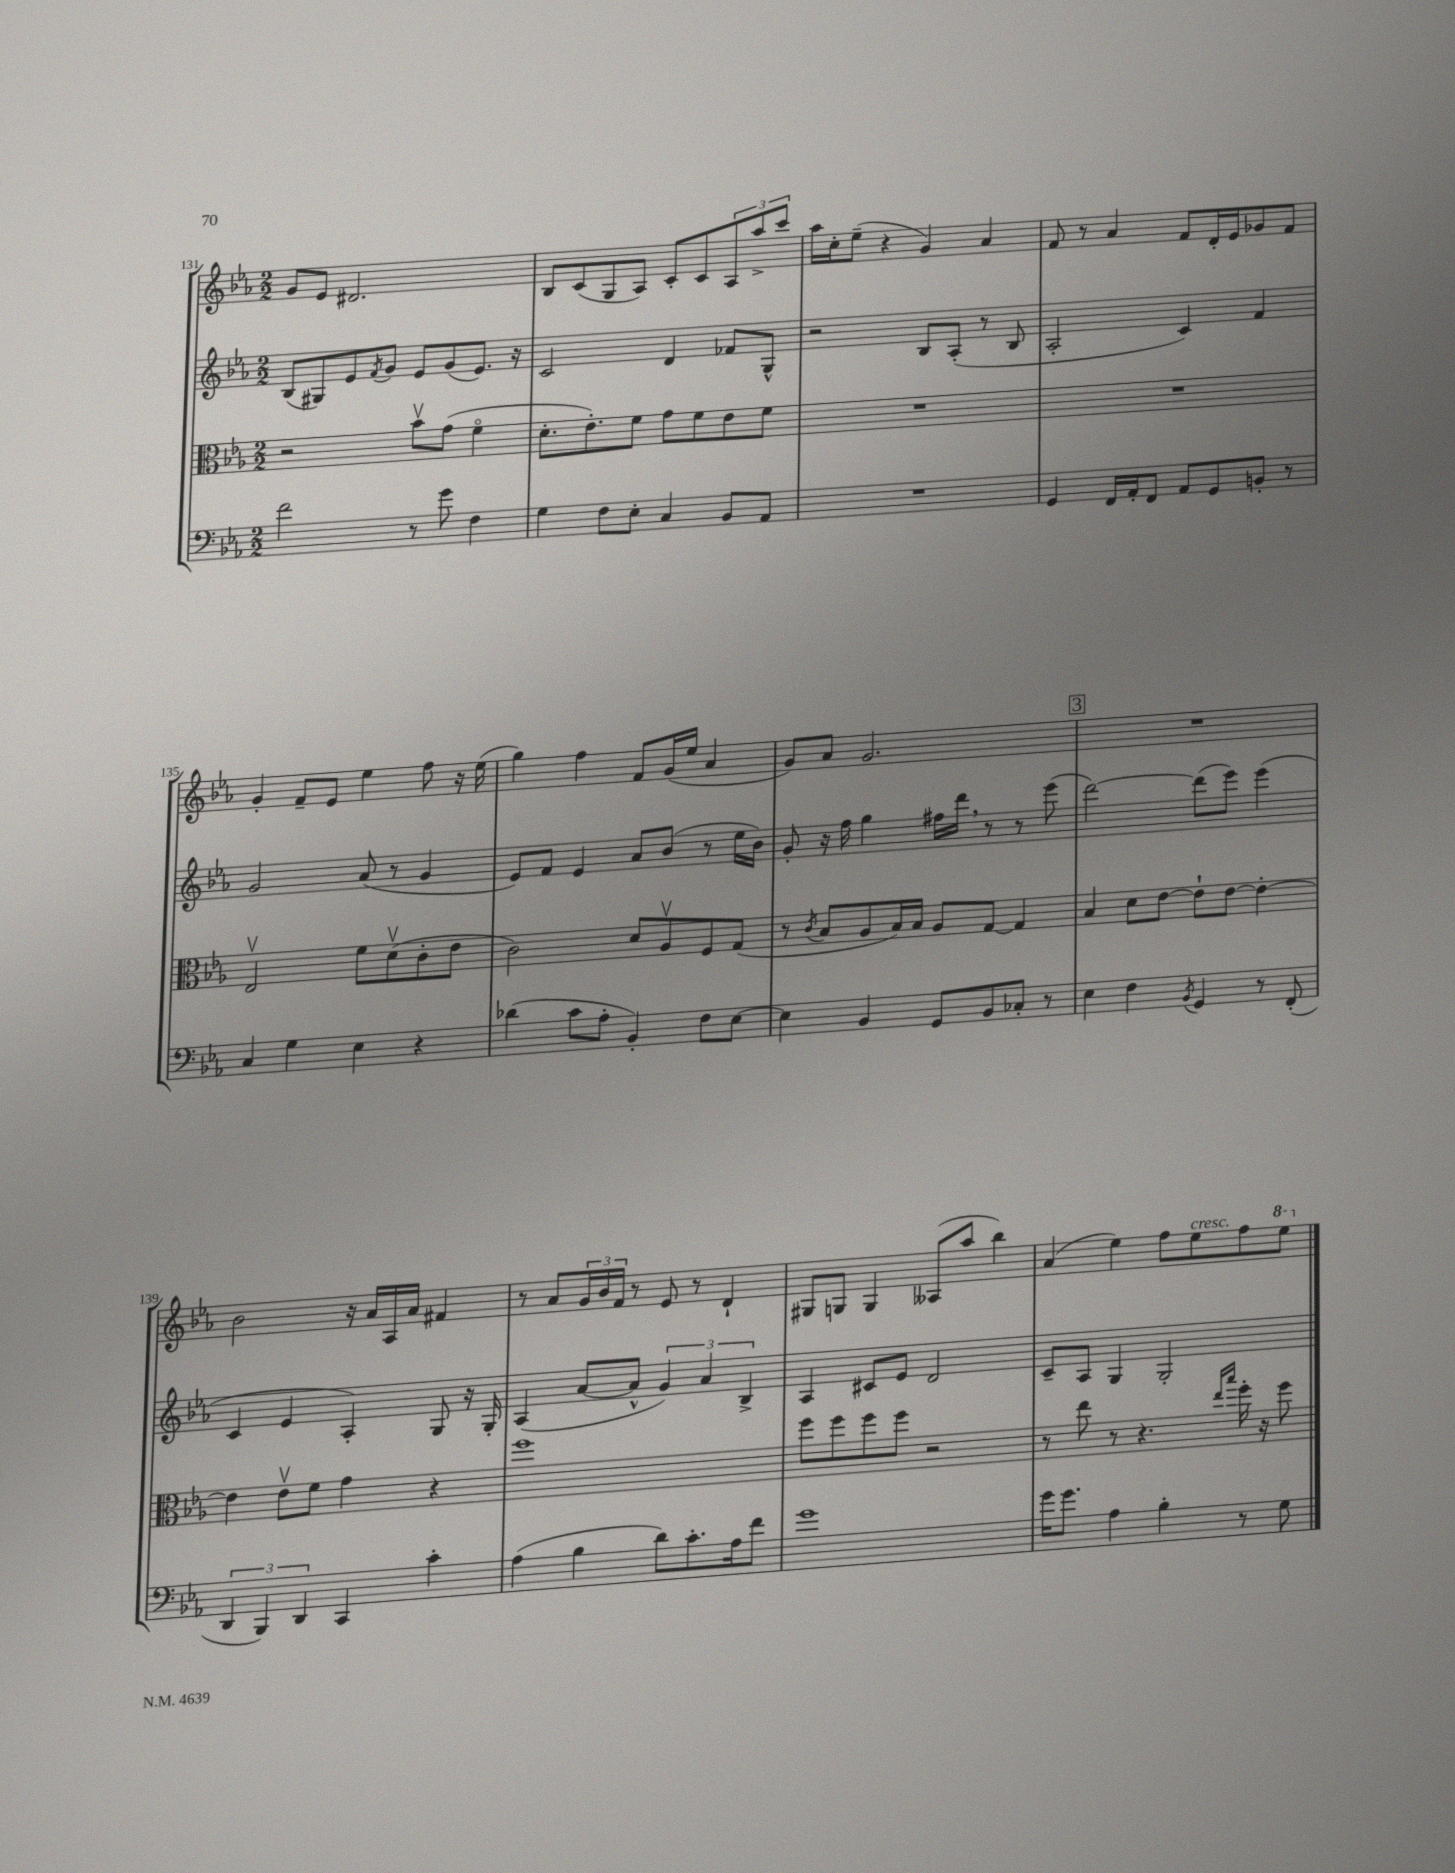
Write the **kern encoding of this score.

**kern	**kern	**kern	**kern
*part4	*part3	*part2	*part1
*staff4	*staff3	*staff2	*staff1
*clefF4	*clefC3	*clefG2	*clefG2
*k[b-e-a-]	*k[b-e-a-]	*k[b-e-a-]	*k[b-e-a-]
*M2/2	*M2/2	*M2/2	*M2/2
=131	=131	=131	=131
2f\	2r	(8B-/L	8g/L
.	.	8G#X/)	8e-/J
.	.	8e-/	2.d#X/
.	.	8qf/	.
.	.	8g/J	.
8r	8b-v\L	8e-/L	.
8g\	(8g\J	(8g/	.
4F\	4f\	8.e-/J)	.
.	.	16r	.
=132	=132	=132	=132
4G\	8.d'\L	2c/	8B-/L
.	.	.	(8c/
.	8.e-'\)	.	.
8F\L	.	.	8G/
8E-'\J	8f\J	.	8A-/J)
4C/	8g\L	4d/	8c'/L
.	8f\	.	8c/
8BB-/L	8e-\	8f-X/L	12A-/
.	.	.	12aa-^/
8AA-/J	8f\J	8G^^/J	.
.	.	.	12ccc/J
=133	=133	=133	=133
1r	1r	2r	16aa-\LL
.	.	.	16cc'\J
.	.	.	(8ee-~\J
.	.	.	4r
.	.	8B-/L	4g/)
.	.	(8A-'/J	.
.	.	8r	4a-/
.	.	8B-/	.
=134	=134	=134	=134
4GG/	1r	2A-'/	8f/
.	.	.	8r
16FF/LL	.	.	4a-/
16AA-'/J	.	.	.
8FF/J	.	.	.
8AA-/L	.	4c/)	8f/L
8GG/	.	.	16d'/L
.	.	.	16e-/J
8BBn'/J	.	4f/	8g-X/
8r	.	.	8f/J
!!LO:LB:g=z
=135	=135	=135	=135
4C/	2E-v/	2g/	4g'/
4G\	.	.	8f~/L
.	.	.	8e-/J
4E-\	8f\L	(8a-/	4ee-\
.	(8dv\	8r	.
4r	8c'\	4g/	8ff\
.	8e-\J	.	16r
.	.	.	(16ee-\
=136	=136	=136	=136
(4d-X\	2c\)	8e-/L)	4gg\)
.	.	8f/J	.
8c\L	.	4e-/	4ff\
8A-'\J	.	.	.
4BB-'/)	8d/L	8a-/L	8f/L
.	8A-v/	(8b-/J	(16g/L
.	.	.	16ee-/JJ
8F\L	8F/	8r	4a-/
[8E-\J	(8G/J	16ee-\LL	.
.	.	16b-\JJ)	.
=137	=137	=137	=137
4E-\]	8r	8g'/	8g/L)
.	8qc/	.	.
.	8B-/L	16r	8a-/J
.	.	16ff\	.
4BB-/	8A-/	4gg\	2.g/
.	16B-/L)	.	.
.	16B-/JJ	.	.
8GG/L	8A-/L	16ff#X\LL	.
.	.	16ddd,\JJ	.
8BB-/	[8G/J	8r	.
8C-X'/J	4G/]	8r	.
8r	.	(8eee-\	.
!!LO:REH:place=s1:t=3
=138	=138	=138	=138
4E-\	4B-/	[2ddd\)	1r
4F\	8d\L	.	.
.	[8e-\J	.	.
8qBB-/	.	.	.
4GG/	8e-`\L]	(8ddd\L]	.
.	[8e-\J	8eee-\J)	.
8r	4e-'\_	(4eee-\	.
(8FF'/	.	.	.
!!LO:LB:g=z
=139	=139	=139	=139
6DD/	4e-\]	4c/	2b-\
6BBB-/)	.	.	.
.	8e-v\L	4e-/	.
6DD/	.	.	.
.	8f\J	.	.
4CC/	4g\	4A-'/)	16r
.	.	.	16a-/LL
.	.	.	16A-/
.	.	.	16a-/JJ
4c'\	4r	8G/	4f#X/
.	.	16r	.
.	.	16G'/	.
=140	=140	=140	=140
(4A-\	1ff	(4A-/	8r
.	.	.	8a-/L
4B-\	.	[8a-/L	24g/L
.	.	.	24b-/
.	.	.	24f/JJ
.	.	8a-^^/J]	8r
8d\L)	.	6g/)	8e-/
8.c'\	.	.	8r
.	.	6a-/	.
.	.	.	4d`/
16A-\k	.	.	.
.	.	6B-^/	.
8f\J	.	.	.
=141	=141	=141	=141
1g	8ff\L	4A-/	8G#X/L
.	8ff\	.	8Gn/J
.	8ff\	8c#X/L	4G/
.	8ff\J	8e-/J	.
.	2r	2d/	(8A--X/L
.	.	.	8aa-/J
.	.	.	4bb-\)
=142	=142	=142	=142
16g\KL	8r	8c~/L	(4a-/
8.g\J	.	.	.
.	8ee-\	8A-/J	.
4A-\	8r	4G/	4ee-\)
.	4.r	.	.
4B-'\	.	2G'/	8ff\L
!	!	!	!LO:TX:a:i:t=cresc.
.	.	.	8ee-\
.	16qqee-/LL	.	.
.	16qqbb-/JJ	.	.
8r	16ff'\	.	8ff\
.	16r	.	.
*	*	*	*8va
8G\	8ff\	.	8eee-\J
*	*	*	*X8va
==	==	==	==
*-	*-	*-	*-
